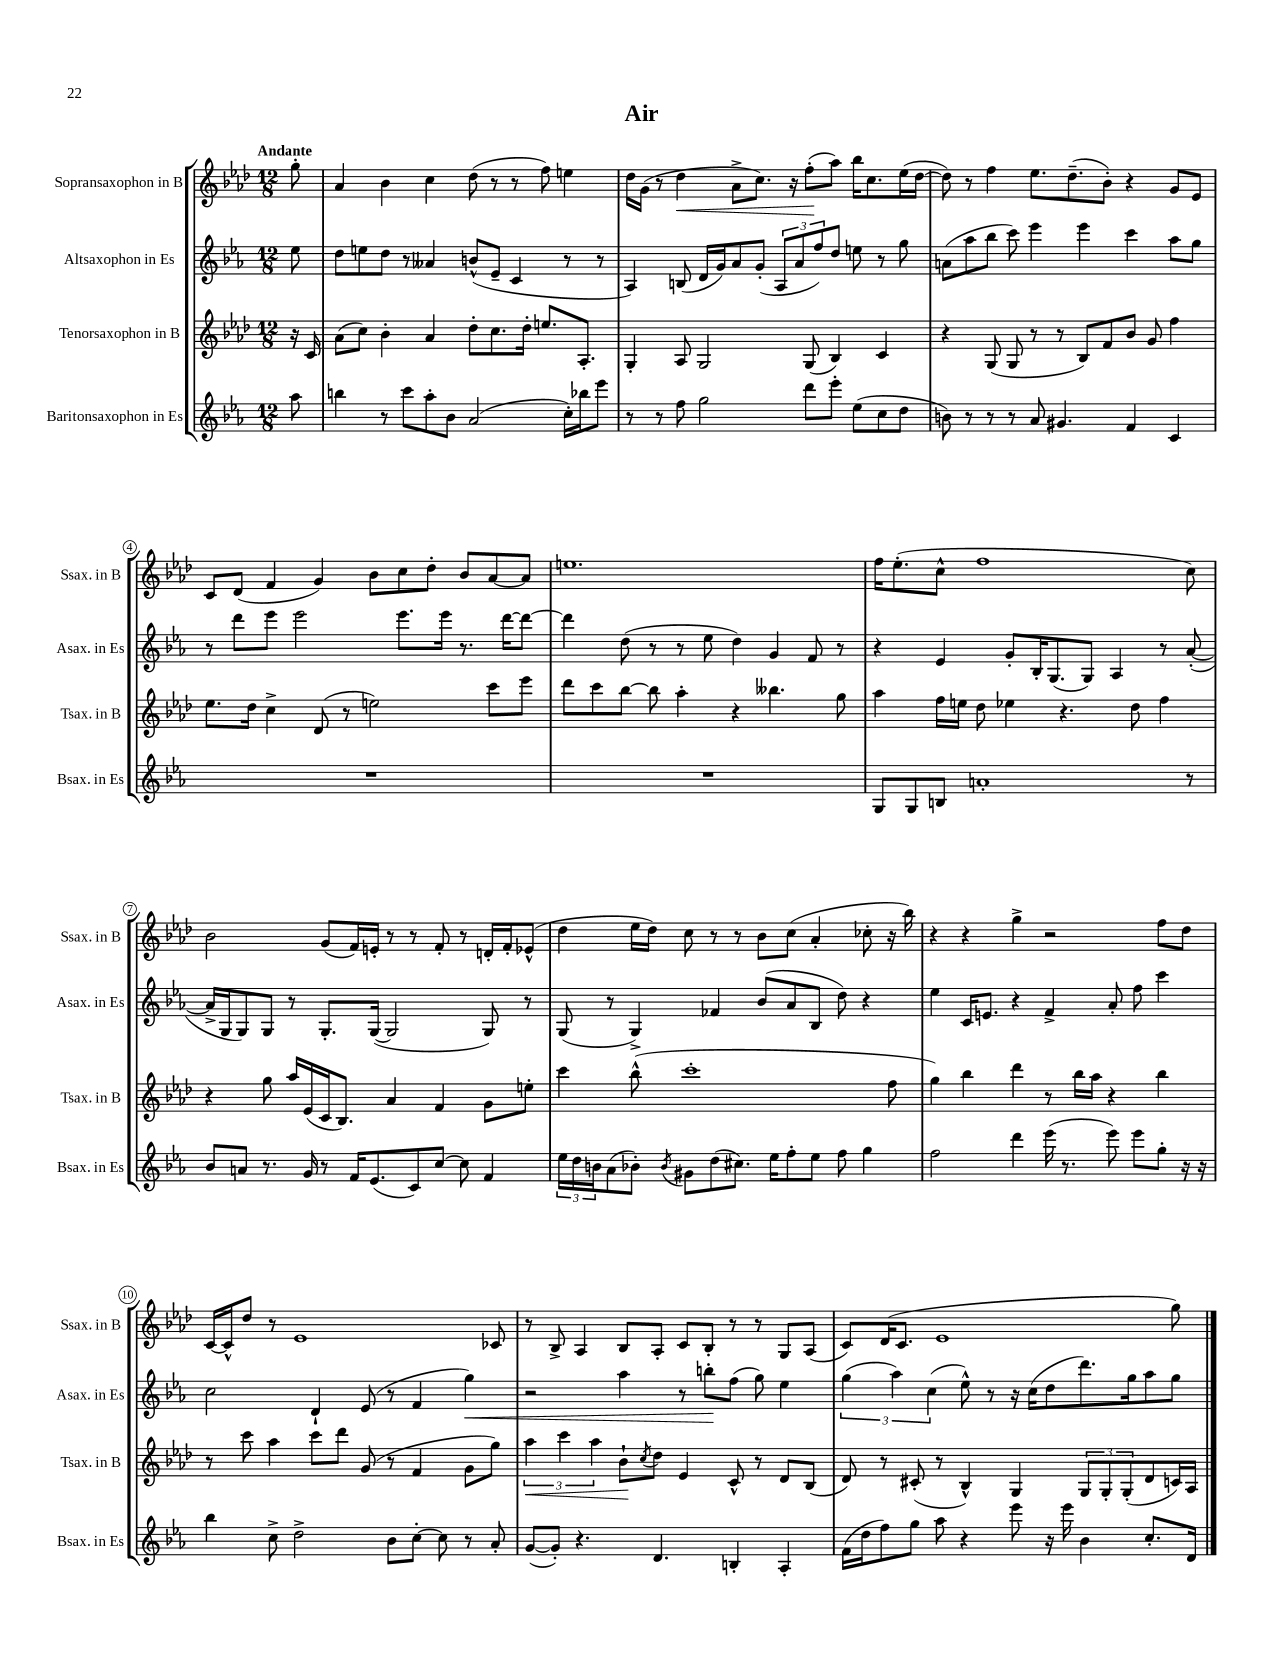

**kern	**kern	**kern	**kern
*staff4	*staff3	*staff2	*staff1
*clefG2	*clefG2	*clefG2	*clefG2
*k[b-e-a-]	*k[b-e-a-d-]	*k[b-e-a-]	*k[b-e-a-d-]
*M12/8	*M12/8	*M12/8	*M12/8
8aa-	16r	8ee-	8gg'
.	16c	.	.
=	=	=	=
4bb	(8a-	8dd	4a-
.	8cc)	8ee	.
8r	4b-'	8dd	4b-
8ccc	.	8r	.
8aa-'	4a-	4a--	4cc
8b-	.	.	.
(2a-	8dd-'	(8b^^	(8dd-
.	8.cc	8e-~	8r
.	.	4c	8r
.	16dd-'	.	.
.	8.ee	.	8ff)
16cc')	.	8r	4ee
16bb-	8.A-'	.	.
8eee-	.	8r	.
=	=	=	=
8r	4G'	4A-)	16dd-
.	.	.	(16g
8r	.	.	8r
8ff	8A-	(8B	4dd-
2gg	2G	16d	.
.	.	16g)	.
.	.	8a-	8a-^
.	.	(8g'	8.cc)
.	.	12A-	.
.	.	.	16r
.	.	12a-	.
8ddd	(8G	.	(8ff'
.	.	12ff)	.
8eee-'	4B-)	8dd	8aa-)
(8ee-	.	8ee	16bb-
.	.	.	8.cc
8cc	4c	8r	.
8dd	.	8gg	(16ee-
.	.	.	[16dd-
=	=	=	=
8b)	4r	(8a	8dd-])
8r	.	8aa-	8r
8r	(8G	8bb-	4ff
8r	8G	8ccc)	.
8a-	8r	4eee-	8.ee-
4.g#	8r	.	.
.	.	.	(8.dd-~
.	8B-)	4eee-	.
.	8f	.	8b-')
4f	8b-	4ccc	4r
.	8g	.	.
4c	4ff	8aa-	8g
.	.	8gg	8e-
=	=	=	=
1.r	8.ee-	8r	8c
.	.	8ddd	(8d-
.	16dd-	.	.
.	4cc^	8eee-	4f
.	.	2eee-	.
.	(8d-	.	4g)
.	8r	.	.
.	2ee)	.	8b-
.	.	8.eee-	8cc
.	.	.	8dd-'
.	.	16eee-	.
.	.	8.r	8b-
.	8ccc	.	[8a-
.	.	[16ddd	.
.	8eee-	8ddd_	8a-]
=	=	=	=
1.r	8ddd-	4ddd]	1.ee
.	8ccc	.	.
.	[8bb-	(8dd	.
.	8bb-]	8r	.
.	4aa-'	8r	.
.	.	8ee-	.
.	4r	4dd)	.
.	4.bb--	4g	.
.	.	8f	.
.	8gg	8r	.
=	=	=	=
8G	4aa-	4r	16ff
.	.	.	(8.ee-'
8G	.	.	.
8B	16ff	4e-	8cc^^
.	16ee	.	.
1a'	8dd-	.	1ff
.	4ee-	8g'	.
.	.	16B-'	.
.	.	(8.G	.
.	4.r	.	.
.	.	8G)	.
.	.	4A-	.
.	8dd-	.	.
.	4ff	8r	.
8r	.	([8a-'	8cc)
=	=	=	=
8b-	4r	16a-^]	2b-
.	.	16G	.
8a	.	8G)	.
8.r	8gg	8G	.
.	16aa-	8r	.
16g	(16e-	.	.
8r	16c	8.G'	(8g
.	8.B-)	.	.
16f	.	.	16f)
(8.e-	.	([16G	16e'
.	4a-	2G]	8r
8c)	.	.	8r
[8cc	4f	.	8f'
8cc]	.	.	8r
4f	8g	8G)	16d'
.	.	.	16f'
.	8ee'	8r	(8e-^^
=	=	=	=
24ee-	4ccc	(8G	4dd-
24dd	.	.	.
24b	.	.	.
(8a-	.	8r	.
8b-')	(8bb-^^	4G^)	16ee-
.	.	.	16dd-)
8qb-	.	.	.
8g#	1ccc'	.	8cc
(8dd	.	4f-	8r
8.cc#)	.	.	8r
.	.	(8b-	8b-
16ee-	.	.	.
8ff'	.	8a-	(8cc
8ee-	.	8B-	4a-'
8ff	.	8dd)	.
4gg	.	4r	8cc-'
.	8ff	.	16r
.	.	.	16bb-)
=	=	=	=
2ff	4gg)	4ee-	4r
.	4bb-	16c	4r
.	.	8.e	.
4ddd	4ddd-	4r	4gg^
(16eee-	8r	4f^	2r
8.r	.	.	.
.	16bb-	.	.
.	16aa-	.	.
8eee-)	4r	8a-'	.
8eee-	.	8ff	.
8gg'	4bb-	4ccc	8ff
16r	.	.	8dd-
16r	.	.	.
=	=	=	=
4bb-	8r	2cc	[16c
.	.	.	16c^^]
.	8ccc	.	8dd-
8cc^	4aa-	.	8r
2dd^	.	.	1e-
.	8ccc	4d`	.
.	8ddd-	.	.
.	(8g	(8e-	.
8b-	8r	8r	.
[8cc'	4f	4f	.
8cc]	.	.	.
8r	8g	4gg)	.
8a-'	8gg)	.	8c-
=	=	=	=
([8g	6aa-	2r	8r
8g'])	.	.	8B-^
.	6ccc	.	.
4.r	.	.	4A-
.	6aa-	.	.
.	8b-`	4aa-	8B-
.	8qcc	.	.
4.d	8dd-	.	8A-'
.	4e-	8r	8c
.	.	8bb'	8B-'
4B'	8c^^	(8ff	8r
.	8r	8gg)	8r
4A-'	8d-	4ee-	8G
.	(8B-	.	(8A-
=	=	=	=
(16f	8d-)	(6gg	8c)
16dd	.	.	.
8ff)	8r	.	(16d-
.	.	6aa-)	.
.	.	.	8.c
8gg	(8c#'	.	.
.	.	(6cc	.
8aa-	8r	.	1e-
4r	4B-^^)	8ee-^^)	.
.	.	8r	.
8eee-	4G	16r	.
.	.	(16cc	.
16r	.	8dd	.
16eee-	.	.	.
4b-	12G	8.ddd)	.
.	12G'	.	.
.	(12G'	.	.
.	.	16gg	.
8.cc'	8d-	8aa-	.
.	16c)	8gg	8gg)
16d	16A-	.	.
==	==	==	==
*-	*-	*-	*-
